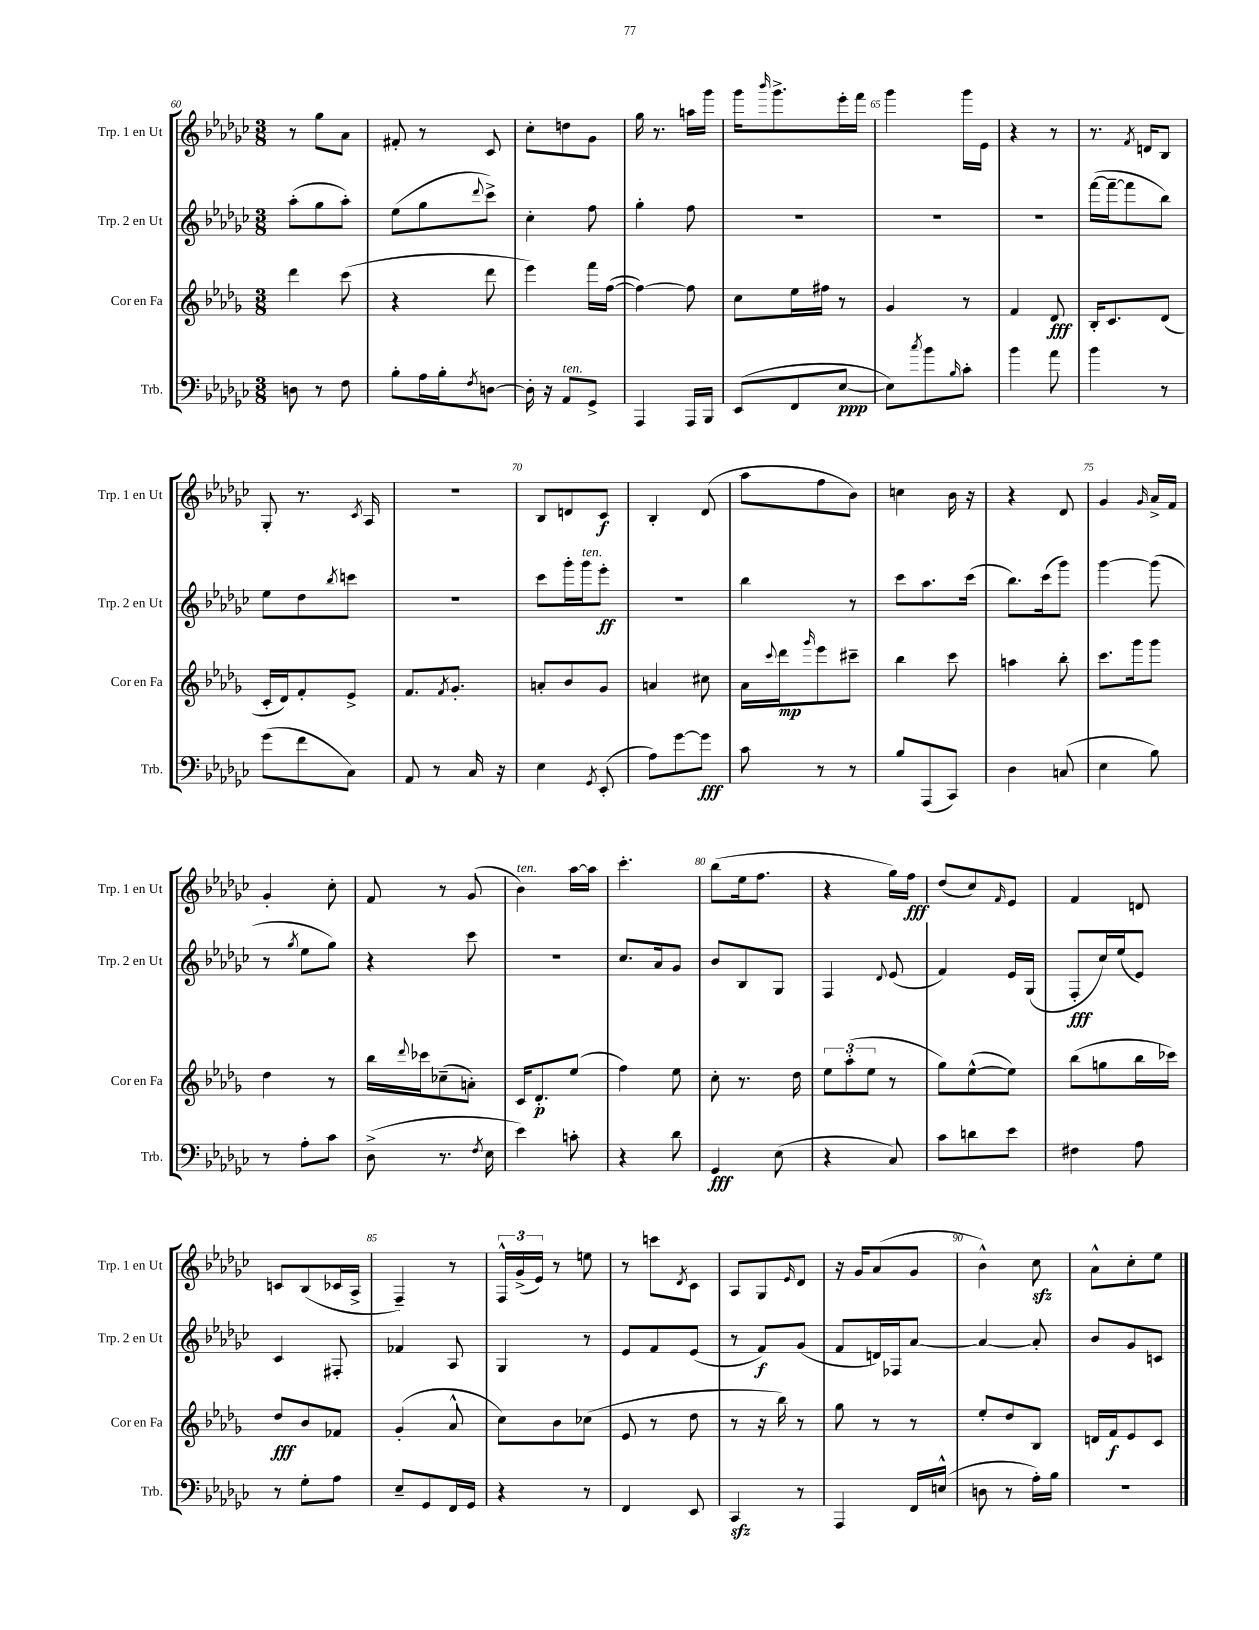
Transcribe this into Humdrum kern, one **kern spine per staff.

**kern	**kern	**kern	**kern
*staff4	*staff3	*staff2	*staff1
*clefF4	*clefG2	*clefG2	*clefG2
*k[b-e-a-d-g-c-]	*k[b-e-a-d-g-]	*k[b-e-a-d-g-c-]	*k[b-e-a-d-g-c-]
*M3/8	*M3/8	*M3/8	*M3/8
8D\	4ddd-\	(8aa-'\L	8r
8r	.	8gg-\	8gg-\L
8F\	(8ccc\	8aa-'\J)	8a-\J
=	=	=	=
8B-'\L	4r	(8ee-\L	8f#'/
16A-\L	.	8gg-\	8r
16B-'\J	.	.	.
8qF/	.	8qqddd-/	.
[8D\J	8ddd-\	8ccc-^\J)	8c-/
=	=	=	=
16D'\]	4eee-\)	4cc-'\	8cc-'\L
16r	.	.	.
8AA-/L	.	.	8dd\
8GG-^/J	16fff\LL	8ff\	8g-\J
.	([16ff\JJ	.	.
=	=	=	=
4AAA-/	4ff\_)	4gg-'\	16gg-\
.	.	.	8.r
16AAA-/LL	8ff\]	8ff\	16aa\LL
16BBB-/JJ	.	.	16ggg-\JJ
=	=	=	=
(8EE-/L	8cc\L	4.r	16ggg-\LK
.	.	.	16qqbbb-/
.	.	.	8.ggg-^\
8FF/	16ee-\L	.	.
.	16ff#\JJ	.	.
[8E-/J	8r	.	16eee-'\L
.	.	.	16fff\JJ
=	=	=	=
8E-\]L)	4g-/	4.r	4ggg-\
8qcc-/	.	.	.
8b-\	.	.	.
16qqB-/	.	.	.
8c-'\J	8r	.	16ggg-\LL
.	.	.	16e-\JJ
=	=	=	=
4b-\	4f/	4.r	4r
8a-\	8d-/	.	8r
=	=	=	=
4b-\	16B-'/LK	([16fff\LL	8.r
.	8.c/	16fff~\_J	.
.	.	8fff\]	.
.	.	.	8qf/
.	.	.	16d/LK
8r	(8d-/J	8bb-\J)	8B-/J
=	=	=	=
(8g-\L	16c'/LL	8ee-\L	8G-'/
.	16d-/J)	.	.
8f\	8f'/	8dd-\	8.r
.	.	8qbb-/	.
8C-\J)	8e-^/J	8ccc\J	.
.	.	.	8qc-/
.	.	.	16A-/
=	=	=	=
8AA-/	8.f/L	4.r	4.r
8r	.	.	.
.	8qf/	.	.
.	8.g-'/J	.	.
16C-/	.	.	.
16r	.	.	.
=	=	=	=
4E-\	8a'/L	8ccc-\L	8B-/L
.	8b-/	16ggg-'\L	8d/
.	.	16ggg-\J	.
8qGG-/	.	.	.
(8EE-'/	8g-/J	8eee-'\J	8c-/J
=	=	=	=
8A-\L)	4a/	4.r	4B-'/
[8g-\	.	.	.
8g-\]J	8cc#\	.	(8d-/
=	=	=	=
8c-\	16a-\LL	4bb-\	8aa-\L
.	8qqccc/	.	.
.	16ddd-\J	.	.
.	16qqggg-/	.	.
8r	8eee-\	.	8ff\
8r	8ccc#~\J	8r	8b-\J)
=	=	=	=
8B-/L	4bb-\	8ccc-\L	4cc\
(8AAA-/	.	8.aa-\	.
8CC-/J)	8ccc\	.	16b-\
.	.	(16ccc-\Jk	16r
=	=	=	=
4D-\	4aa\	8.bb-\L)	4r
.	.	(16ccc-\k	.
(8C/	8bb-'\	8ggg-\J)	8d-/
=	=	=	=
4E-\	8.ccc\L	[4ggg-\	4g-/
.	16ggg-\k	.	.
.	.	.	16qqg-/
8B-\)	8ggg-\J	(8ggg-\]	16a-^/LL
.	.	.	16f/JJ
=	=	=	=
8r	4dd-\	8r	4g-'/
.	.	8qgg-/	.
8A-'\L	.	8ee-\L	.
8c-\J	8r	8gg-\J)	8cc-'\
=	=	=	=
(8D-^\	16bb-\LL	4r	8f/
.	8qqddd-/	.	.
.	16ccc-\J	.	.
8.r	(8cc-~\	.	8r
.	8a'\J)	8ccc-\	(8g-/
8qF/	.	.	.
16E-\	.	.	.
=	=	=	=
4e-\)	16c/LK	4.r	4b-\)
.	8.d-'/	.	.
8c'\	(8ee-/J	.	[16aa-\LL
.	.	.	16aa-\]JJ
=	=	=	=
4r	4ff\)	8.cc-/L	4.ccc-'\
.	.	16a-/k	.
8d-\	8ee-\	8g-/J	.
=	=	=	=
4GG-/	8cc'\	8b-/L	(8bb-\L
.	8.r	8B-/	16ee-\k
.	.	.	8.ff\J
(8E-\	.	8G-/J	.
.	16dd-\	.	.
=	=	=	=
4r	12ee-\L	4F/	4r
.	(12aa-'\	.	.
.	12ee-\J	.	.
.	.	8qqd-/	.
8C-/)	8r	(8e-/	16gg-\LL)
.	.	.	16ff\JJ
=	=	=	=
8c-\L	8gg-\L)	4f/)	(8dd-/L
8d\	([8ee-^^\	.	8cc-/)
.	.	.	16qqf/
8e-\J	8ee-\]J)	16e-/LL	8e-/J
.	.	(16G-/JJ	.
=	=	=	=
4F#\	(8bb-\L	8F'/L	4f/
.	8gg\	16cc-/L)	.
.	.	(16ee-/J	.
8A-\	16bb-\L	8e-/J)	8d/
.	16ccc-\JJ)	.	.
=	=	=	=
8r	8dd-/L	4c-/	8c/L
8G-'\L	8b-/	.	(8B-/
8A-\J	8f-/J	8F#'/	16c-/L
.	.	.	16A-^/JJ
=	=	=	=
8E-~/L	(4g-'/	4f-/	4F~/)
8GG-/	.	.	.
16FF/L	8a-^^/	8A-/	8r
16GG-/JJ	.	.	.
=	=	=	=
4r	8cc\L)	4G-/	24F^^/LL
.	.	.	(24g-^/
.	.	.	24e-/JJ)
.	8b-\	.	8r
8r	(8cc-\J	8r	8ee\
=	=	=	=
4FF/	8e-/	8e-/L	8r
.	8r	8f/	8ccc\L
.	.	.	8qd-/
8EE-/	8dd-\	(8e-/J	8c-\J
=	=	=	=
4CC-/	8r	8r	8A-/L
.	16r	8f/L)	8G-/
.	16bb-\)	.	.
.	.	.	16qqe-/
8r	8r	(8g-/J	8d-/J
=	=	=	=
4AAA-/	8gg-\	8f/L	16r
.	.	.	16g-/LK
.	8r	16d/L)	(8a-/
.	.	16F-/J	.
16FF/LL	8r	[8a-/J	8g-/J
(16E^^/JJ	.	.	.
=	=	=	=
8D\	8ee-'/L	4a-/_	4b-^^\)
8r	8dd-/	.	.
16A-'\LL)	8B-/J	8a-'/]	8cc-\
16B-\JJ	.	.	.
=	=	=	=
4.r	16d/LL	8b-/L	8a-^^\L
.	16f/J	.	.
.	8e-/	8g-/	8cc-'\
.	8c/J	8c/J	8ee-\J
==	==	==	==
*-	*-	*-	*-
